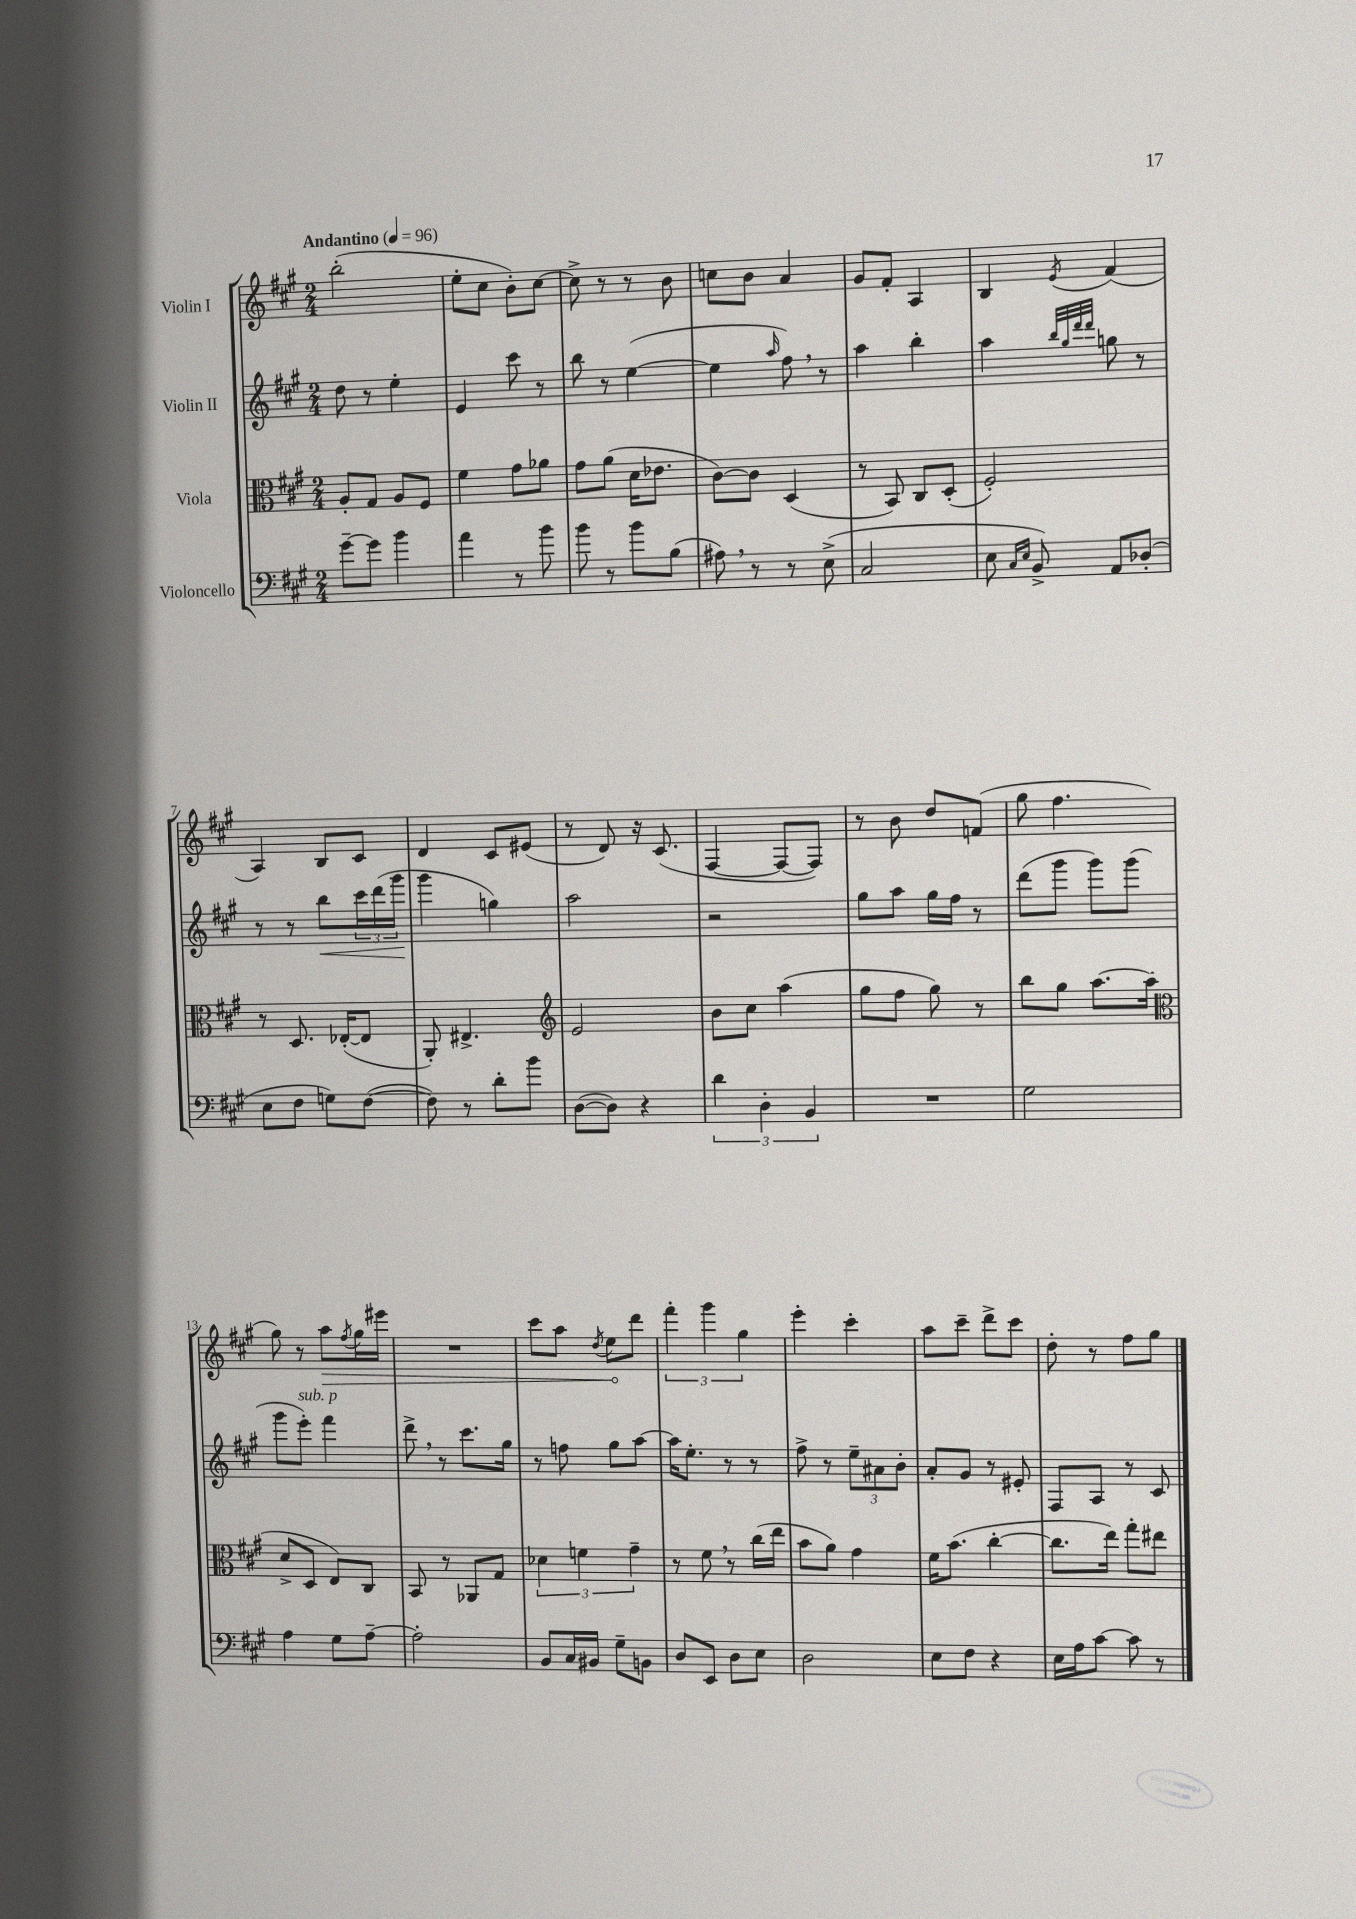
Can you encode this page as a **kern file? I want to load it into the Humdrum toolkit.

**kern	**kern	**kern	**dynam	**kern	**dynam
*part4	*part3	*part2	*part2	*part1	*part1
*staff4	*staff3	*staff2	*staff2	*staff1	*staff1
*I"Violoncello	*I"Viola	*I"Violin II	*	*I"Violin I	*
*clefF4	*clefC3	*clefG2	*	*clefG2	*
*k[f#c#g#]	*k[f#c#g#]	*k[f#c#g#]	*	*k[f#c#g#]	*
*M2/4	*M2/4	*M2/4	*	*M2/4	*
*MM96	*MM96	*MM96	*	*MM96	*
=1	=1	=1	=1	=1	=1
!	!	!	!	!LO:TX:a:B:t=Andantino	!
[8g#~\L	8A'/L	8dd\	.	(2bb'\	.
8g#\J]	8G#/J	8r	.	.	.
4b\	8A/L	4ee'\	.	.	.
.	8F#/J	.	.	.	.
=2	=2	=2	=2	=2	=2
4a\	4f#\	4e/	.	8ee'\L	.
.	.	.	.	8cc#\J	.
8r	8g#\L	8ccc#\	.	8b'\L)	.
8b\	8a-X\J	8r	.	[8cc#\J	.
=3	=3	=3	=3	=3	=3
8b\	8g#\L	8bb\	.	8cc#^\]	.
8r	(8a\J	8r	.	8r	.
8b\L	16d\KL	([4ee\	.	8r	.
.	8.e-X\J	.	.	.	.
(8B\J	.	.	.	8b\	.
=4	=4	=4	=4	=4	=4
8A#X,\)	[8c#\L)	4ee\]	.	8ccn\L	.
8r	8c#\J]	.	.	8b\J	.
.	.	16qqaa/	.	.	.
8r	(4D/	8ff#,\)	.	4a/	.
(8E^\	.	8r	.	.	.
=5	=5	=5	=5	=5	=5
2C#/	8r	4aa\	.	8g#/L	.
.	8BB/)	.	.	8f#'/J	.
.	8C#/L	4bb'\	.	4A/	.
.	(8D'/J	.	.	.	.
=6	=6	=6	=6	=6	=6
8E\	2F#'/)	4aa\	.	4B/	.
16qqC#/LL	.	.	.	.	.
16qqE/JJ	.	.	.	.	.
8BB^/)	.	.	.	.	.
.	.	32qqbb/LLL	.	.	.
.	.	32qqgg#/	.	.	.
.	.	32qqddd/	.	.	.
.	.	32qqddd/JJJ	.	8qe/	.
8AA/L	.	8ggn\	.	(4f#/	.
(8D-X'/J	.	8r	.	.	.
!!LO:LB:g=z
=7	=7	=7	=7	=7	=7
8E\L	8r	8r	.	4A/)	.
8F#\J	8.D/	8r	.	.	.
!	!	!	!LO:HP:b	!	!
8Gn\L)	.	8bb\L	<	8B/L	.
.	([16E-X'/KL	.	.	.	.
([8F#\J	8E-/J]	24ccc#\L	.	8c#/J	.
.	.	(24ddd\	.	.	.
.	.	24ggg#\JJ	.	.	.
.	.	.	[	.	.
=8	=8	=8	=8	=8	=8
8F#\])	8AA'/)	4ggg#\	.	4d/	.
8r	4.E#X^/	.	.	.	.
8d'\L	.	4ggn\)	.	8c#/L	.
8b\J	.	.	.	(8e#X/J	.
=9	=9	=9	=9	=9	=9
*	*clefG2	*	*	*	*
([8D\L	2e/	2aa\	.	8r	.
8D\J])	.	.	.	8d/)	.
4r	.	.	.	16r	.
.	.	.	.	(8.c#/	.
=10	=10	=10	=10	=10	=10
6d\	8b\L	2r	.	[4F#/	.
.	8cc#\J	.	.	.	.
6D'\	.	.	.	.	.
.	(4aa\	.	.	8F#/L_	.
6BB/	.	.	.	.	.
.	.	.	.	8F#/J])	.
=11	=11	=11	=11	=11	=11
2r	8gg#\L	8gg#\L	.	8r	.
.	8ff#\J	8aa\J	.	8b\	.
.	8gg#\)	16gg#\LL	.	8dd/L	.
.	.	16ff#\JJ	.	.	.
.	8r	8r	.	(8fn/J	.
=12	=12	=12	=12	=12	=12
2G#\	8bb\L	(8ddd\L	.	8gg#\	.
.	8gg#\J	8ggg#\J	.	4.ff#\	.
.	[8.aa\L	8ggg#\L)	.	.	.
.	.	(8ggg#\J	.	.	.
.	(16aa\Jk]	.	.	.	.
!!LO:LB:g=z
=13	=13	=13	=13	=13	=13
*	*clefC3	*	*	*	*
4A\	8d^/L	8ggg#\L	.	8gg#\)	.
!	!	!LO:TX:a:i:t=sub. p	!	!	!
.	8D/J	8eee'\J)	.	8r	.
!	!	!	!	!	!LO:HP:b
8G#\L	8E/L)	4fff#\	.	8aa\L	>
.	.	.	.	8qff#/	.
[8A~\J	8C#/J	.	.	16gg#\L	.
.	.	.	.	16eee#X\JJ	.
=14	=14	=14	=14	=14	=14
2A'\]	8BB/	8ddd^,\	.	2r	.
.	8r	8r	.	.	.
.	8AA-X/L	8.ccc#\L	.	.	.
.	8G#/J	.	.	.	.
.	.	16gg#\Jk	.	.	.
=15	=15	=15	=15	=15	=15
8BB/L	6d-X\	8r	.	8ccc#\L	.
16C#/L	.	8ffn\	.	8aa\J	.
.	6fn\	.	.	.	.
16BB#X/JJ	.	.	.	.	.
.	.	.	.	8qdd/	.
8G#~\L	.	8gg#\L	.	8ee\L	.
.	6g#~\	.	.	.	.
8BBn\J	.	[8aa\J	.	8ddd\J	]
=16	=16	=16	=16	=16	=16
8D/L	8r	16aa\KL]	.	6fff#'\	.
.	.	8.ee'\J	.	.	.
8EE/J	8f#,\	.	.	.	.
.	.	.	.	6ggg#\	.
8D\L	8r	8r	.	.	.
.	.	.	.	6gg#\	.
8E\J	(16cc#\LL	8r	.	.	.
.	16ee\JJ	.	.	.	.
=17	=17	=17	=17	=17	=17
2D\	8b\L	8ff#^\	.	4eee'\	.
.	8a\J)	8r	.	.	.
.	4g#\	12ee~\L	.	4ccc#'\	.
.	.	12a#X\	.	.	.
.	.	12b'\J	.	.	.
=18	=18	=18	=18	=18	=18
8E\L	16f#\KL	8a'/L	.	8aa\L	.
.	(8.b\J	.	.	.	.
8F#\J	.	8g#/J	.	8ccc#~\J	.
4r	[4cc#'\	8r	.	8ddd^\L	.
.	.	8e#X'/	.	8ccc#\J	.
=19	=19	=19	=19	=19	=19
16E\LL	8.cc#\L]	8F#/L	.	8dd'\	.
16A\J	.	.	.	.	.
[8c#\J	.	8A/J	.	8r	.
.	16ee\Jk)	.	.	.	.
8c#\]	8gg#'\L	8r	.	8ff#\L	.
8r	8ee#X\J	8c#/	.	8gg#\J	.
==	==	==	==	==	==
*-	*-	*-	*-	*-	*-
